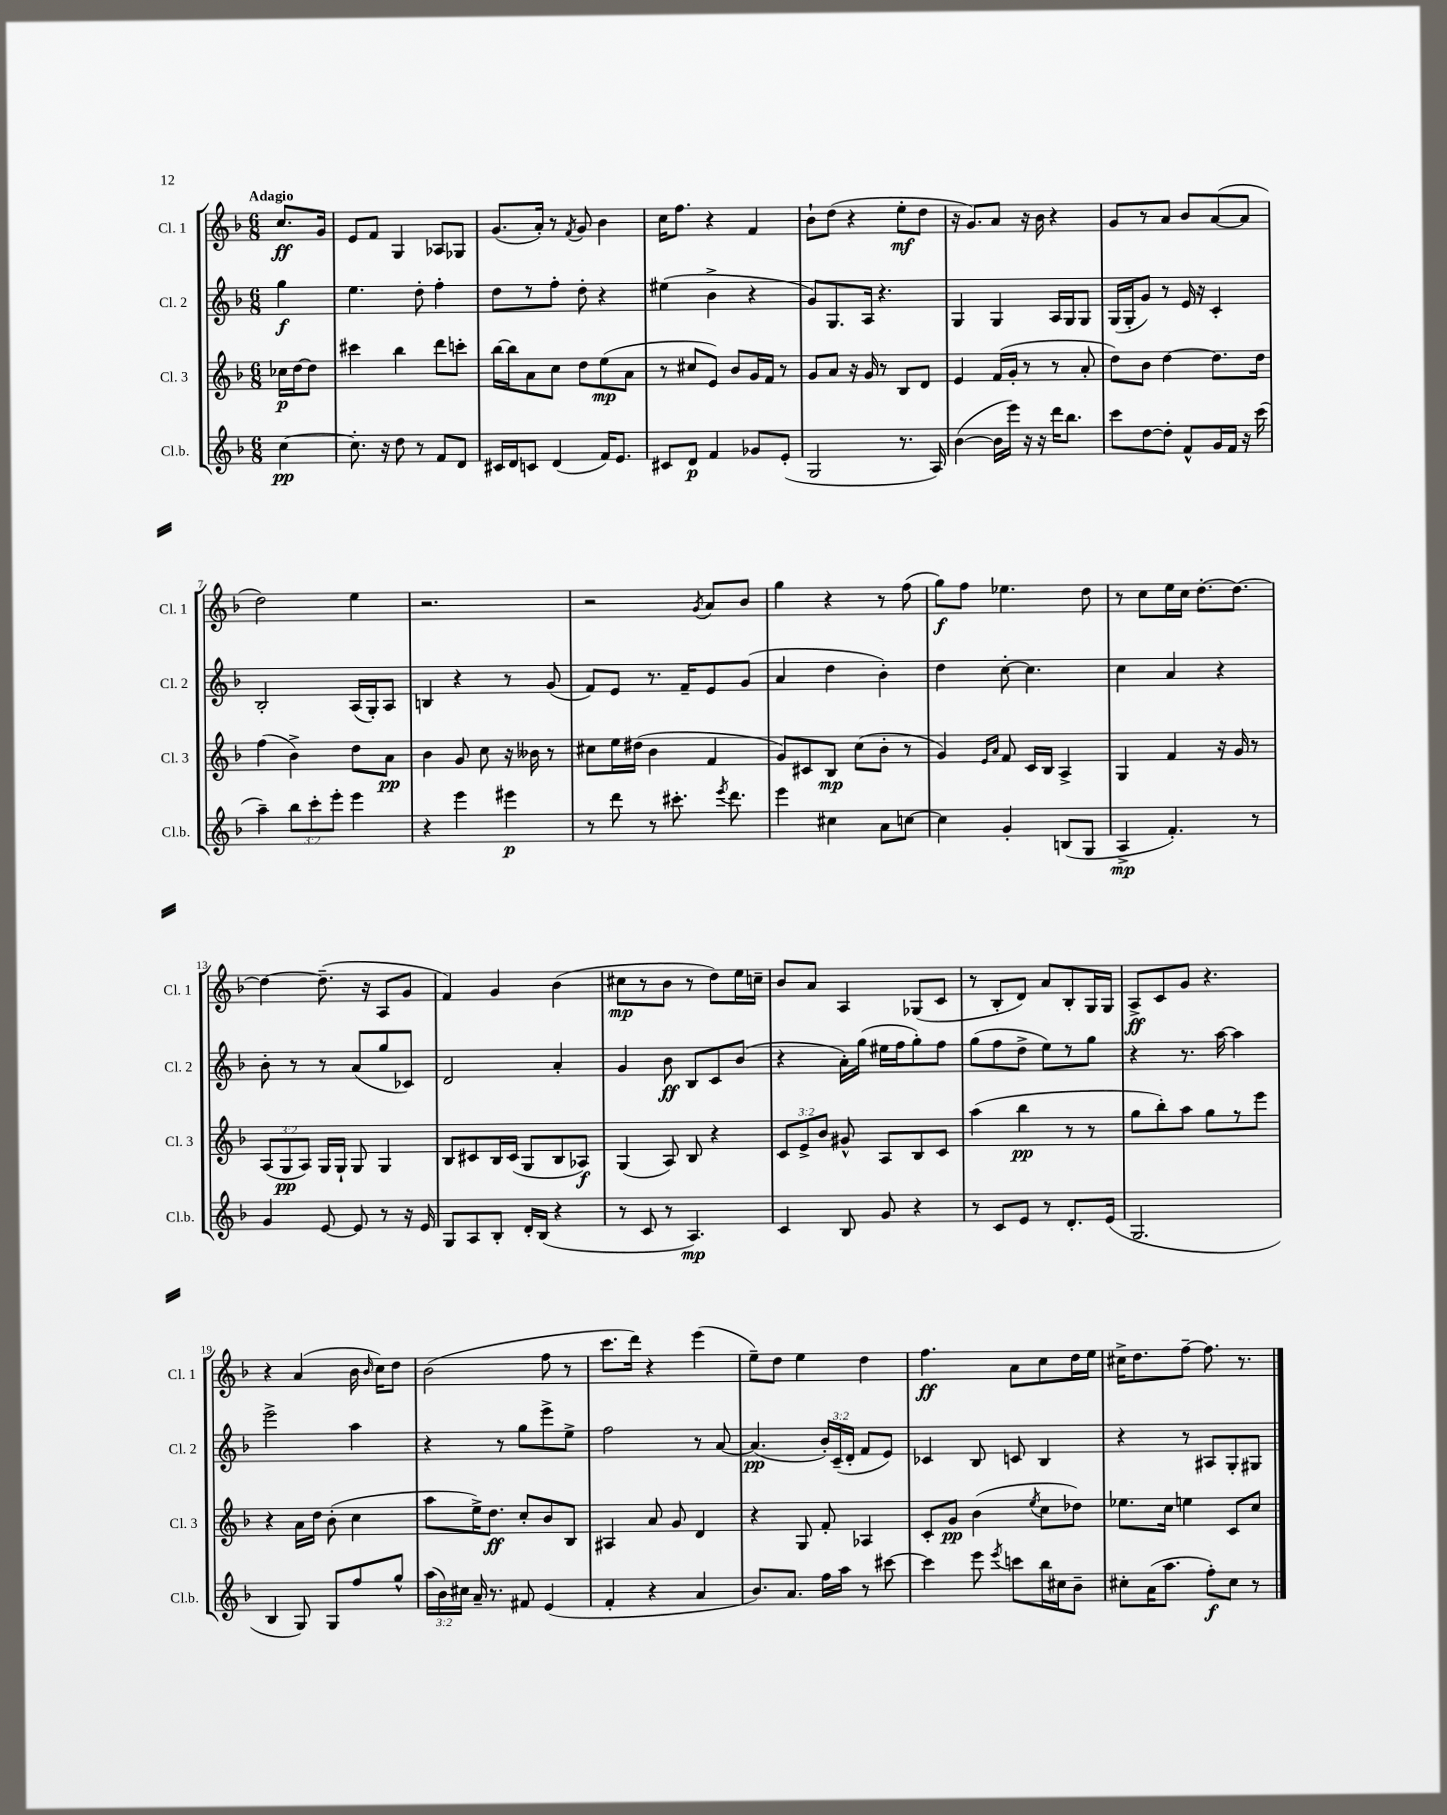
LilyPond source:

<<
\new StaffGroup <<
\new Staff = "s0" \with { instrumentName = "Cl. 1" shortInstrumentName = "Cl. 1" } {
    \clef treble \key f \major \numericTimeSignature \time 6/8 \partial 4 \tempo "Adagio"
    \autoBeamOff c''8.[\ff g'16] |
    e'8[ f'8] g4 aes8[ ges8] |
    g'8.[( a'16]-.) r8 \acciaccatura { f'8 } g'8 bes'4 |
    c''16[ f''8.] r4 f'4 |
    bes'8[-! d''8]( r4 e''8[-.\mf d''8] |
    r16 g'8.[) a'8] r16 bes'16 r4 |
    g'8[ r8 a'8] bes'8[ a'8~( a'8] |
    d''2) e''4 |
    r2. |
    r2 \acciaccatura { g'8 } a'8[ bes'8] |
    g''4 r4 r8 f''8( |
    g''8[\f) f''8] ees''4. d''8 |
    r8 c''8[ e''16 c''16] d''8.[~-. d''8.]~ |
    d''4~ d''8.--( r16 a8[ g'8] |
    f'4) g'4 bes'4( |
    cis''8[\mp r8 bes'8] r8 d''8[) e''16 c''16]-- |
    bes'8[ a'8] a4 ges8[( c'8] |
    r8 bes8[-. d'8]) a'8[ bes8-. g16 g16] |
    a8[->\ff c'8 g'8] r4. |
    r4 a'4( bes'16 \grace { bes'16 } c''16[) d''8] |
    bes'2( f''8 r8 |
    c'''8.[ d'''16]) r4 e'''4( |
    e''8[--) d''8] e''4 d''4 |
    f''4.\ff a'8[ c''8 d''16 e''16] |
    cis''16[-> d''8. f''8]~-- f''8. r8. \bar "|." |
}
\new Staff = "s1" \with { instrumentName = "Cl. 2" shortInstrumentName = "Cl. 2" } {
    \clef treble \key f \major \numericTimeSignature \time 6/8 \override Staff.TupletNumber.text = #tuplet-number::calc-fraction-text \partial 4
    \autoBeamOff g''4\f |
    e''4. d''8-. f''4-. |
    d''8[ r8 f''8]-. d''8-. r4 |
    eis''4( bes'4-> r4 |
    g'8[) g8. a16] r4. |
    g4 g4 a16[ g16 g8] |
    g16[( g16-. g'8]) r8 e'16 r16 c'4-. |
    bes2-. a16[( g16-.) a8] |
    b4 r4 r8 g'8( |
    f'8[) e'8] r8. f'16[-- e'8 g'8]( |
    a'4 d''4 bes'4-.) |
    d''4 c''8~-. c''4. |
    c''4 a'4 r4 |
    bes'8-. r8 r8 a'8[( g''8 ces'8]) |
    d'2 a'4-. |
    g'4 bes'8\ff bes8[ c'8 bes'8]( |
    r4 a'16[-.) g''16]( eis''16[ f''16 g''8-.) f''8] |
    g''8[( f''8 d''8]-> e''8[) r8 g''8] |
    r4 r8. a''16~ a''4 |
    e'''2-> a''4 |
    r4 r8 g''8[ e'''8-> e''8]-> |
    f''2 r8 a'8~ |
    a'4.\pp( \tuplet 3/2 { bes'16[-.) c'16--( d'16]-. } f'8[ e'8]) |
    ces'4 bes8 c'8 bes4 |
    r4 r8 ais8[ g8-. gis8] \bar "|." |
}
\new Staff = "s2" \with { instrumentName = "Cl. 3" shortInstrumentName = "Cl. 3" } {
    \clef treble \key f \major \numericTimeSignature \time 6/8 \override Staff.TupletNumber.text = #tuplet-number::calc-fraction-text \partial 4
    \autoBeamOff ces''16[\p d''16~ d''8] |
    cis'''4 bes''4 d'''8[ c'''8]-. |
    bes''16[~ bes''16 a'8 c''8] d''8[ e''8\mp( a'8] |
    r8 cis''8[ e'8]) bes'8[ g'16 f'16] r8 |
    g'8[ a'8] r16 g'16 r8 bes8[ d'8] |
    e'4 f'16[( g'16]-. r8 r8 a'8-. |
    d''8[) bes'8] d''4~ d''8.[ d''16] |
    f''4( bes'4->) d''8[ a'8]\pp |
    bes'4 g'8 c''8 r16 beses'16 r8 |
    cis''8[ e''16 dis''16]( bes'4 f'4 |
    g'8[) cis'8 bes8]\mp c''8[( bes'8]-. r8 |
    g'4) \grace { e'16[ a'16] } f'8 c'16[ bes16] a4-> |
    g4 f'4 r16 g'16 r8 |
    \tuplet 3/2 { a8[( g8\pp a8]) } g16[ g16]-! g8 g4 |
    bes8[ cis'8 bes16 cis'16]( g8[ bes8 aes8]\f) |
    g4( a8) bes8 r4 |
    \tuplet 3/2 { c'8[ e'8-> bes'8] } gis'8-^ a8[ bes8 c'8] |
    a''4( bes''4\pp r8 r8 |
    g''8[ bes''8-.) a''8] g''8[ r8 e'''8] |
    r4 a'16[ d''16] bes'8-.( c''4 |
    a''8[ e''16->) d''8.]\ff c''8[-. bes'8 bes8] |
    ais4 a'8 g'8 d'4 |
    r4 g8 f'8-. aes4 |
    c'8[-. g'8]\pp bes'4( \acciaccatura { e''8 } c''8[ des''8]) |
    ees''8.[ c''16] e''4 c'8[ c''8] \bar "|." |
}
\new Staff = "s3" \with { instrumentName = "Cl.b." shortInstrumentName = "Cl.b." } {
    \clef treble \key f \major \numericTimeSignature \time 6/8 \override Staff.TupletNumber.text = #tuplet-number::calc-fraction-text \partial 4
    \autoBeamOff c''4~\pp |
    c''8.-. r16 d''8 r8 f'8[ d'8] |
    cis'16[ d'16 c'8] d'4( f'16[) e'8.] |
    cis'8[ d'8]\p f'4 ges'8[ e'8]-.( |
    g2 r8. a16) |
    bes'4~( bes'16[ e'''16]) r16 r16 d'''16[ bes''8.] |
    c'''8[ d''8~ d''8]-. f'8[-^ g'16 f'16] r16 c'''16( |
    a''4--) \tuplet 3/2 { bes''8[ c'''8-. e'''8]-. } e'''4 |
    r4 e'''4 eis'''4\p |
    r8 d'''8 r8 cis'''8.-. \acciaccatura { e'''8 } d'''8. |
    e'''4 cis''4 a'8[ c''8]~ |
    c''4 g'4-. b8[( g8] |
    a4->\mp f'4.-.) r8 |
    g'4 e'8~ e'8 r8 r16 e'16 |
    g8[ a8 bes8]-. d'16[-. bes16]( r4 |
    r8 c'8 r8 a4.\mp) |
    c'4 bes8 g'8 r4 |
    r8 c'8[ e'8] r8 d'8.[-. e'16]( |
    g2. |
    bes4 g8) g8[ f''8 g''8]-^ |
    \tuplet 3/2 { a''16[( bes'16) cis''16] } a'16-- r8. fis'8 e'4( |
    f'4-. r4 a'4 |
    bes'8.[) a'8.] f''16[ a''16] r8 cis'''8~ |
    cis'''4 e'''8 \acciaccatura { e'''8 } c'''8[ bes''16 cis''16 bes'8]-- |
    cis''8[-. a'16( a''8.] f''8[-.\f) cis''8] r8 \bar "|." |
}
>>
>>
